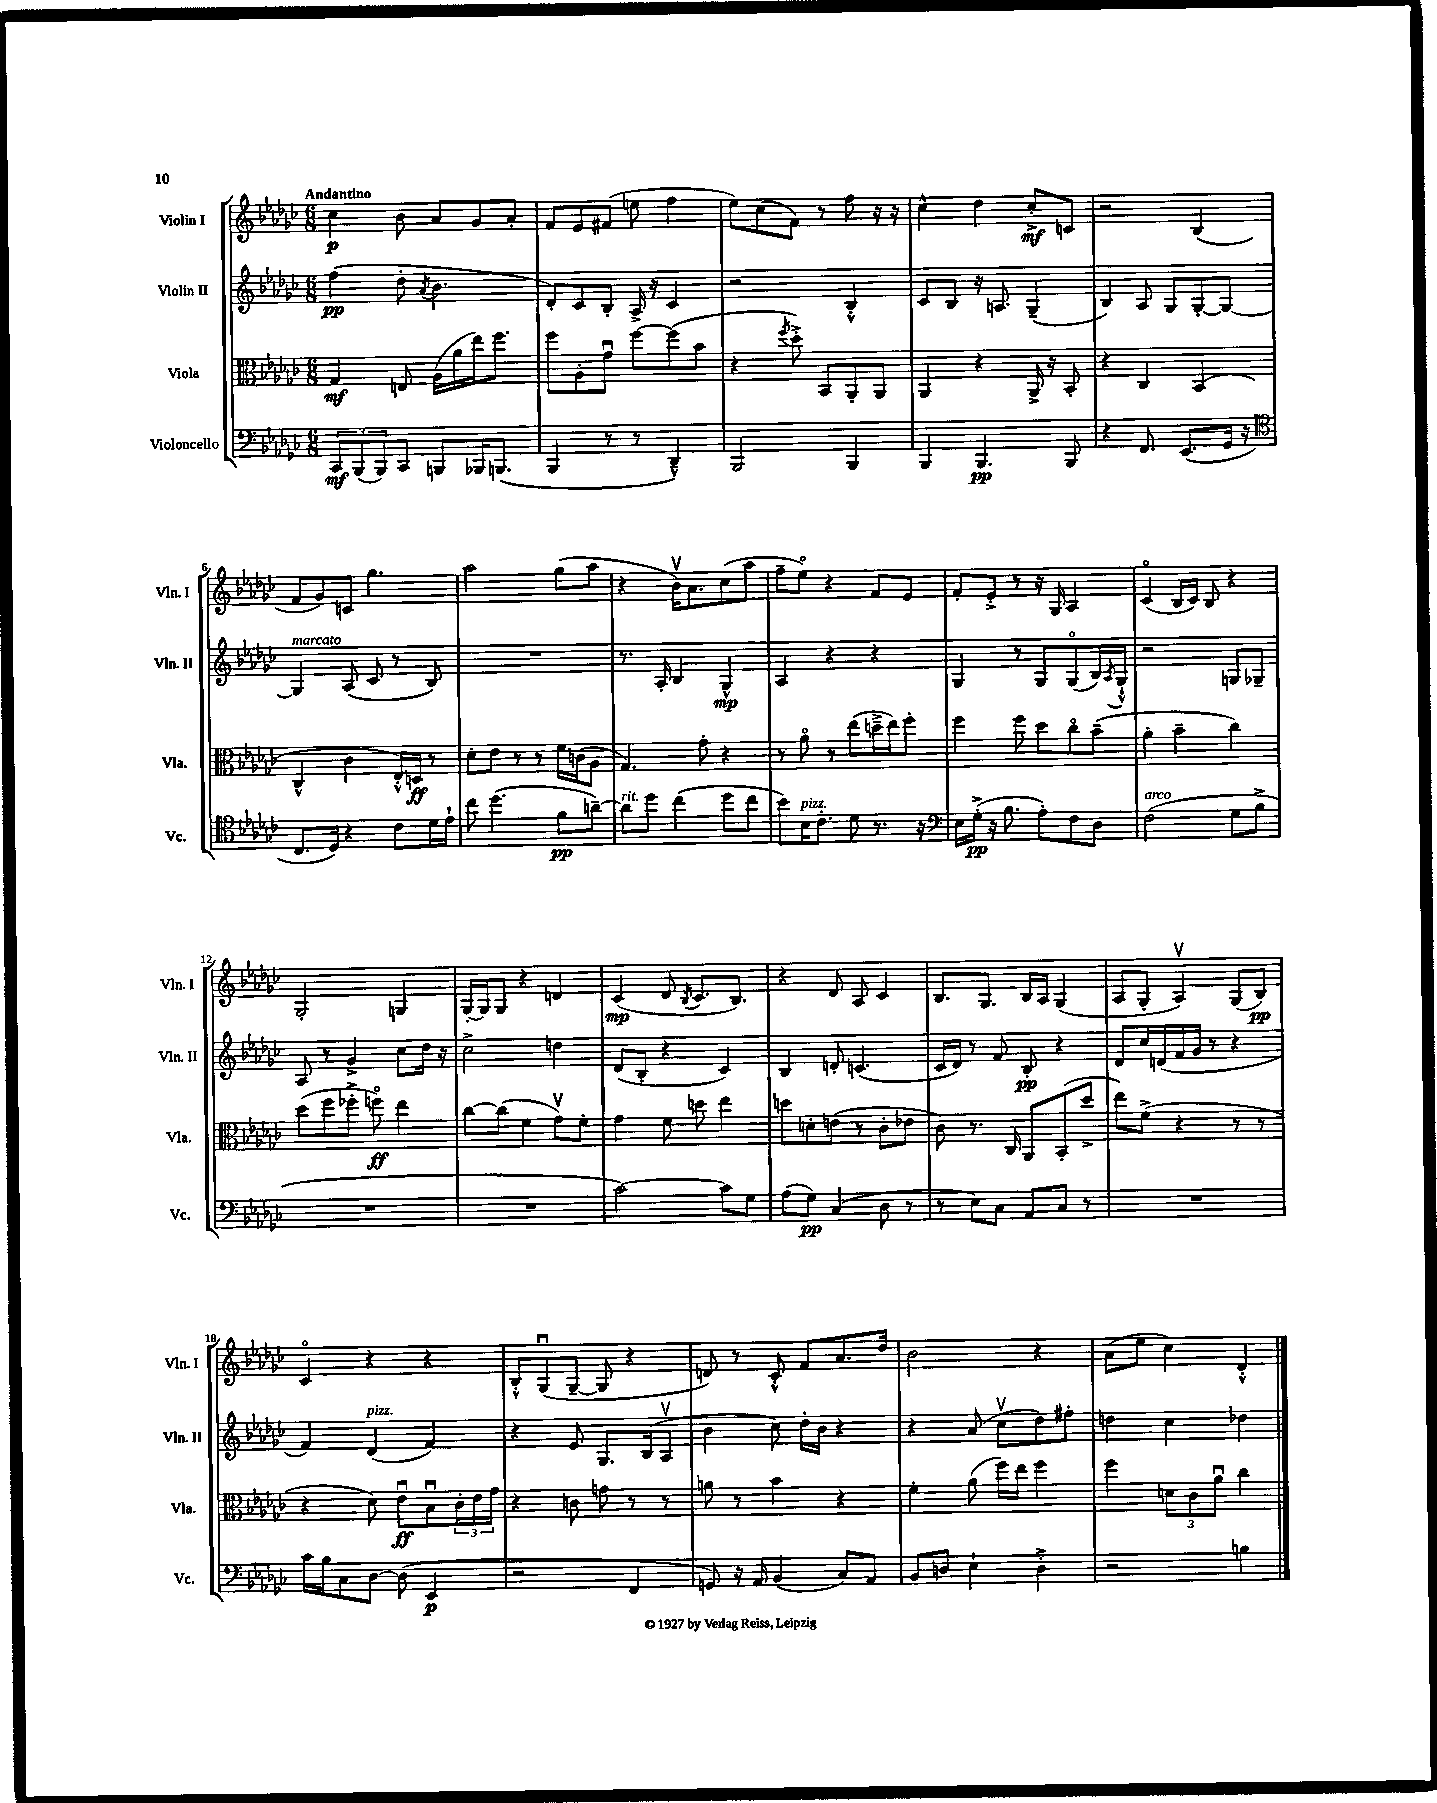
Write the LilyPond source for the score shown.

<<
\new StaffGroup <<
\new Staff = "s0" \with { instrumentName = "Violin I" shortInstrumentName = "Vln. I" } {
    \clef treble \key ges \major \numericTimeSignature \time 6/8 \tempo "Andantino"
    ces''4\p bes'8 aes'8 ges'8 aes'8-. |
    f'8 ees'8 fis'8( e''8 f''4 |
    ees''8) ces''8( f'8) r8 f''8 r16 r16 |
    ces''4-^ des''4 ces''8-.->\mf c'8 |
    r2 bes4( |
    f'8 ges'8) c'8 ges''4. |
    aes''2 ges''8( aes''8 |
    r4 bes'16\upbow) aes'8. ces''8( aes''8 |
    f''8-- ees''8\flageolet) r4 f'8 ees'8 |
    f'8-. ees'8-.-> r8 r16 ges16 aes4 |
    ces'4\flageolet( bes16 ces'16) bes8 r4 |
    ges2-. g4 |
    ges16~-. ges16 ges8 r4 d'4 |
    ces'4\mp( des'8 \acciaccatura { bes8 } ces'8. bes8.) |
    r4 des'8 aes8 ces'4 |
    bes8. ges8. bes16 aes16 ges4( |
    aes8 ges8-. aes4\upbow) ges8( bes8\pp) |
    ces'4\flageolet r4 r4 |
    bes8-.-^ ges8\downbow( ges8~-- ges8 r4 |
    d'8) r8 ces'8-.-^ f'8 aes'8. des''16 |
    bes'2 r4 |
    aes'8( ees''8 ces''4) des'4-.-^ \bar "|." |
}
\new Staff = "s1" \with { instrumentName = "Violin II" shortInstrumentName = "Vln. II" } {
    \clef treble \key ges \major \numericTimeSignature \time 6/8
    f''4\pp( des''8-. \acciaccatura { aes'8 } bes'4. |
    des'8-.) ces'8 bes8-. aes16-> r16 ces'4 |
    r2 bes4-.-^ |
    ces'8 bes8 r16 a8. ges4--( |
    bes4) aes8 ges8 ges8~-. ges8~ |
    ges4^\markup { \italic "marcato" } aes8( ces'8 r8 bes8) |
    R2. |
    r8. aes16-. bes4 ges4-^\mp |
    aes4 r4 r4 |
    ges4 r8 ges8 ges8\flageolet( bes16) \acciaccatura { aes8 } ges16-!-^ |
    r2 g8 ges8-- |
    aes8 r8 ges'4-> ces''8 des''16 r16 |
    ces''2-> d''4 |
    des'8( bes8-. r4 ces'4) |
    bes4 d'8-. c'4.( |
    ces'16 des'16) r8 f'8 bes8-.\pp r4 |
    des'8 ces''16 d'16( f'16 ges'16 r8 r4 |
    f'4) des'4^\markup { \italic "pizz." }( f'4) |
    r4 ees'8 ges8. bes16( aes8\upbow |
    bes'4 ces''8) des''16-. bes'16 r4 |
    r4 aes'8( ces''8\upbow des''8) fis''8-. |
    d''4 ces''4 des''4 \bar "|." |
}
\new Staff = "s2" \with { instrumentName = "Viola" shortInstrumentName = "Vla." } {
    \clef alto \key ges \major \numericTimeSignature \time 6/8
    ges4\mf e8 aes16( aes'16 ees''16) f''8. |
    f''8 aes8-. ges'8\downbow f''8~ f''8( bes'8 |
    r4 \acciaccatura { f''8 } des''8-.->) bes,8 aes,8-. aes,8 |
    aes,4 r4 aes,16-> r16 bes,8-. |
    r4 ces4 bes,4( |
    ces4-^ ces'4 ees16-.-^) d16\ff r8 |
    des'8-. ees'8 r8 r8 f'16 c'16( aes8 |
    ges4.) ges'8-. r4 |
    r8 aes'8\flageolet r8 ees''8( d''16---> ees''16) f''8-. |
    f''4 f''8 des''8 ces''8\flageolet bes'8--( |
    aes'4-. bes'4-- ces''4) |
    des''8( f''8 fes''8-.-> f''8\flageolet\ff) ees''4 |
    ces''8~ ces''8( f'4 ges'8\upbow) f'8-. |
    ges'4 f'8 d''8 ees''4 |
    d''8 d'8-. e'8( r8 ces'8-. ees'8 |
    ces'8) r8. ces16 aes,8 bes,8-.( des''8-> |
    ees''8) f'8->( r4 r8 r8 |
    r4 des'8) ees'8\downbow\ff bes8\downbow \tuplet 3/2 { ces'16-. ees'16 ges'16 } |
    r4 c'8 g'8 r8 r8 |
    a'8 r8 bes'4 r4 |
    f'4-. aes'8( f''16) ees''16 f''4 |
    f''4 \tuplet 3/2 { d'8 ces'8 aes'8\downbow } ces''4 \bar "|." |
}
\new Staff = "s3" \with { instrumentName = "Violoncello" shortInstrumentName = "Vc." } {
    \clef bass \key ges \major \numericTimeSignature \time 6/8
    \tuplet 3/2 { ces,8\mf bes,,8( bes,,8) } ces,8 b,,8 bes,,16 b,,8.( |
    bes,,4 r8 r8 des,4---^) |
    bes,,2 bes,,4 |
    bes,,4 bes,,4.\pp bes,,8 |
    r4 f,8. ees,8.( ges,16 r16 |
    \clef tenor ces8. des16) r4 ces'8 des'16 ees'16-! |
    ces''8 des''4.( f'8\pp a'8~--) |
    a'8^\markup { \italic "rit." } des''8 ces''4( des''8 ces''8 |
    bes'8) bes16^\markup { \italic "pizz." } ces'8.-. des'8 r8. r16 |
    \clef bass ees16 ges16-.->\pp( r16 bes8. aes8-.) f8 des8 |
    f2^\markup { \italic "arco" }( ges8 bes8-> |
    R2. |
    R2. |
    ces'2~) ces'8 ges8 |
    aes8( ges8\pp) ces4( des8 r8 |
    r8 ees8) ces8 aes,8 ces8 r8 |
    R2. |
    ces'16 bes16 ces8 des8~ des8( ees,4\p |
    r2 f,4 |
    g,8) r16 aes,16 bes,4( ces8) aes,8 |
    bes,8 d8 ees4-! d4-.-> |
    r2 b4 \bar "|." |
}
>>
>>
